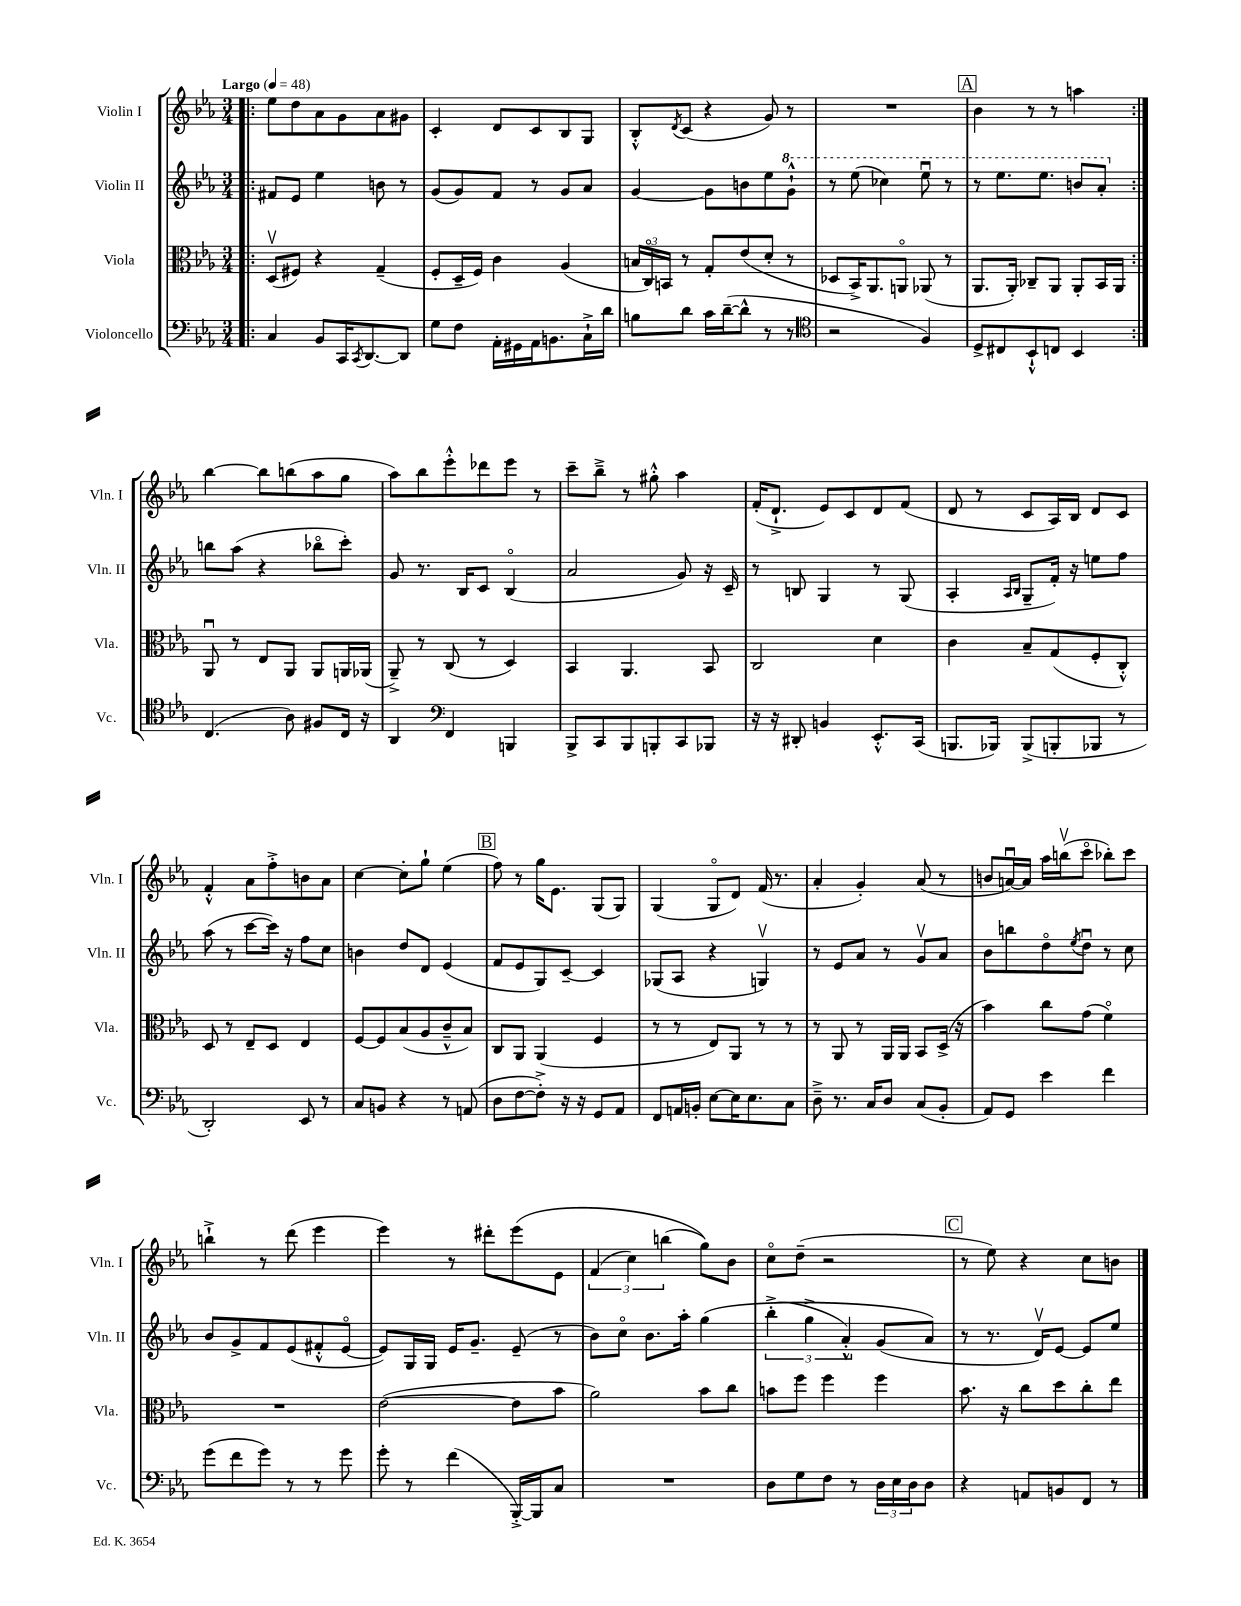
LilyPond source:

<<
\new StaffGroup <<
\new Staff = "s0" \with { instrumentName = "Violin I" shortInstrumentName = "Vln. I" } {
    \clef treble \key ees \major \numericTimeSignature \time 3/4 \tempo "Largo" 4 = 48
    \repeat volta 2 { \bar ".|:" ees''8 d''8 aes'8 g'8 aes'8 gis'8 |
    c'4-. d'8 c'8 bes8 g8 |
    bes8-.-^ \acciaccatura { d'8 } c'8( r4 g'8) r8 |
    R2. |
    \mark \markup { \box "A" } bes'4 r8 r8 a''4 | }
    bes''4~ bes''8 b''8( aes''8 g''8 |
    aes''8) bes''8 ees'''8-.-^ des'''8 ees'''8 r8 |
    c'''8-- bes''8---> r8 gis''8-.-^ aes''4 |
    f'16-.( d'8.-!-> ees'8) c'8 d'8 f'8( |
    d'8 r8 c'8 aes16) bes16 d'8 c'8 |
    f'4-.-^ aes'8 f''8-.-> b'8 aes'8 |
    c''4~ c''8-. g''8-! ees''4( |
    \mark \markup { \box "B" } f''8) r8 g''16 ees'8. g8( g8) |
    g4( g8\flageolet d'8) f'16( r8. |
    aes'4-. g'4-.) aes'8( r8 |
    b'8 a'16~\downbow) a'16 aes''16 b''16\upbow( c'''8\flageolet bes''8-.) c'''8 |
    b''4-!-> r8 d'''8( ees'''4 |
    ees'''4) r8 dis'''8-. ees'''8\( ees'8 |
    \tuplet 3/2 { f'4( c''4) b''4( } g''8)\) bes'8 |
    c''8\flageolet d''8--( r2 |
    \mark \markup { \box "C" } r8 ees''8) r4 c''8 b'8 \bar "|." |
}
\new Staff = "s1" \with { instrumentName = "Violin II" shortInstrumentName = "Vln. II" } {
    \clef treble \key ees \major \numericTimeSignature \time 3/4
    \repeat volta 2 { \bar ".|:" fis'8 ees'8 ees''4 b'8 r8 |
    g'8( g'8) f'8 r8 g'8 aes'8 |
    g'4~ g'8 b'8 ees''8 \ottava #1 g''8-!-^ |
    r8 ees'''8( ces'''4) ees'''8\downbow r8 |
    \mark \markup { \box "A" } r8 ees'''8. ees'''8. b''8 aes''8-. \ottava #0 | }
    b''8 aes''8( r4 bes''8\flageolet c'''8-.) |
    g'8 r8. bes16 c'8 bes4\flageolet( |
    aes'2 g'8) r16 c'16-- |
    r8 b8 g4 r8 g8( |
    aes4-. \grace { aes16 bes16 } g8-- f'16-.) r16 e''8 f''8 |
    aes''8( r8 c'''8~ c'''16) r16 f''8 c''8 |
    b'4 d''8 d'8 ees'4( |
    \mark \markup { \box "B" } f'8 ees'8 g8) c'8~-- c'4 |
    ges8( aes8 r4 g4\upbow) |
    r8 ees'8 aes'8 r8 g'8\upbow aes'8 |
    bes'8 b''8 d''8\flageolet \acciaccatura { ees''8 } d''8\downbow r8 c''8 |
    bes'8 g'8-> f'8 ees'8( fis'8-.-^ ees'8~\flageolet |
    ees'8) g16 g16 ees'16 g'8.-- ees'8--( r8 |
    bes'8) c''8\flageolet bes'8. aes''16-. g''4\( |
    \tuplet 3/2 { bes''4-.->( g''4-> aes'4-.-^) } g'8( aes'8\) |
    \mark \markup { \box "C" } r8 r8. d'16\upbow) ees'8~ ees'8 ees''8 \bar "|." |
}
\new Staff = "s2" \with { instrumentName = "Viola" shortInstrumentName = "Vla." } {
    \clef alto \key ees \major \numericTimeSignature \time 3/4
    \repeat volta 2 { \bar ".|:" d8\upbow( fis8) r4 g4--( |
    f8-. d16-- f16) c'4 aes4( |
    \tuplet 3/2 { b16 c16\flageolet) b,16 } r8 g8-. ees'8( d'8-. r8 |
    des8 bes,16->) aes,8. a,8\flageolet aes,8( r8 |
    \mark \markup { \box "A" } aes,8. aes,16-.) ces8-- aes,8 aes,8-. bes,16 aes,16 | }
    aes,8\downbow r8 ees8 aes,8 aes,8 a,16 aes,16( |
    aes,8--->) r8 c8( r8 d4) |
    bes,4 aes,4. bes,8 |
    c2 d'4 |
    c'4 bes8-- g8( f8-. c8-.-^) |
    d8 r8 ees8-- d8 ees4 |
    f8~ f8 bes8( aes8 c'8---^ bes8) |
    \mark \markup { \box "B" } c8 aes,8 aes,4( f4 |
    r8 r8 ees8) aes,8 r8 r8 |
    r8 aes,8 r8 aes,16 aes,16 bes,8 d16->( r16 |
    bes'4) c''8 g'8( f'4\flageolet) |
    R2. |
    ees'2~( ees'8 bes'8 |
    aes'2) bes'8 c''8 |
    b'8 f''8 f''4 f''4 |
    \mark \markup { \box "C" } bes'8. r16 c''8 d''8 c''8-. ees''8 \bar "|." |
}
\new Staff = "s3" \with { instrumentName = "Violoncello" shortInstrumentName = "Vc." } {
    \clef bass \key ees \major \numericTimeSignature \time 3/4
    \repeat volta 2 { \bar ".|:" c4 bes,8 c,16 \acciaccatura { c,8 } d,8.~ d,8 |
    g8 f8 aes,16-. gis,16 aes,16 b,8. c16-!-> d'16 |
    b8 d'8 c'16 d'16~--( d'8-^ r8 r8 |
    \clef tenor r2 f4) |
    \mark \markup { \box "A" } d8-> cis8 bes,8-!-^ c8 bes,4 | }
    c4.( aes8) fis8 c16 r16 |
    aes,4 \clef bass f,4 b,,4 |
    bes,,8-> c,8 bes,,8 b,,8-. c,8 bes,,8 |
    r16 r16 dis,8-. b,4 ees,8.-.-^ c,16( |
    b,,8. bes,,16) bes,,8->( b,,8-. bes,,8 r8 |
    d,2-.) ees,8 r8 |
    c8 b,8 r4 r8 a,8( |
    \mark \markup { \box "B" } d8 f8~ f8-.->) r16 r16 g,8 aes,8 |
    f,8 a,16 b,16-. ees8~ ees16 ees8. c8 |
    d8---> r8. c16 d8 c8( bes,8-. |
    aes,8) g,8 ees'4 f'4 |
    g'8( f'8 g'8) r8 r8 g'8 |
    g'8-. r8 f'4( bes,,16~-.->) bes,,16 c8 |
    R2. |
    d8 g8 f8 r8 \tuplet 3/2 { d16 ees16 d16 } d8 |
    \mark \markup { \box "C" } r4 a,8 b,8 f,8 r8 \bar "|." |
}
>>
>>
\layout { \context { \Score \remove "Bar_number_engraver" } }
